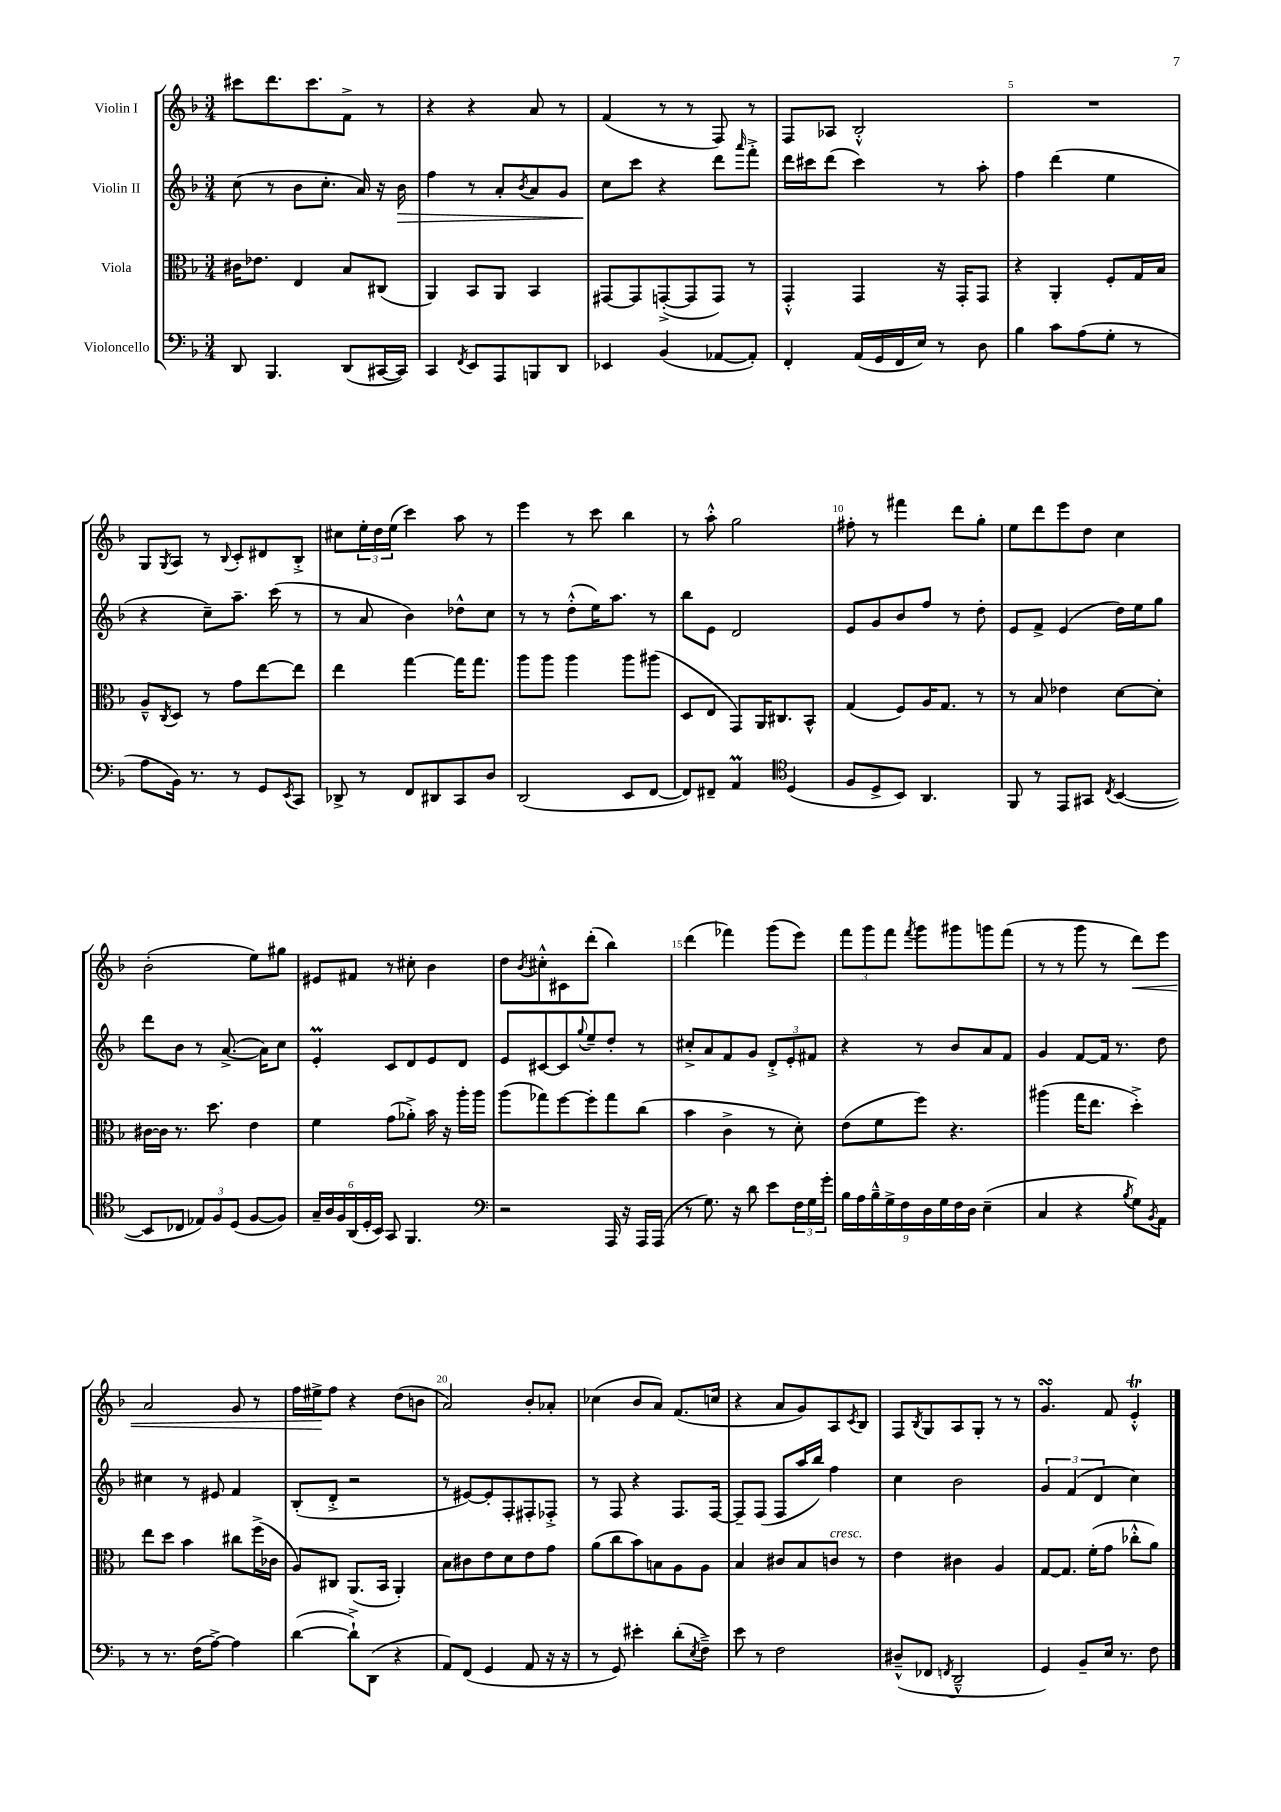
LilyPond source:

<<
\new StaffGroup <<
\new Staff = "s0" \with { instrumentName = "Violin I" } {
    \clef treble \key f \major \numericTimeSignature \time 3/4
    cis'''8 d'''8. cis'''8. f'8-> r8 |
    r4 r4 a'8 r8 |
    f'4( r8 r8 f8) r8 |
    f8 aes8 bes2-.-^ |
    R2. |
    g8 \acciaccatura { g8 } a8 r8 \appoggiatura { bes8 } c'8-. dis'8 bes8-.-> |
    cis''8 \tuplet 3/2 { e''16-. d''16 e''16( } c'''4) a''8 r8 |
    e'''4 r8 c'''8 bes''4 |
    r8 a''8-.-^ g''2 |
    fis''8-. r8 fis'''4 d'''8 g''8-. |
    e''8 d'''8 e'''8 d''8 c''4 |
    bes'2-.( e''8) gis''8 |
    eis'8 fis'8 r8 cis''8-. bes'4 |
    d''8 \acciaccatura { bes'8 } cis''8-.-^ cis'8 d'''8-.( bes''4) |
    d'''4( fes'''4) g'''8( e'''8) |
    \tuplet 3/2 { f'''8 g'''8 f'''8 } \acciaccatura { f'''8 } g'''8 gis'''8 g'''8 f'''8( |
    r8 r8 g'''8 r8 d'''8\<) e'''8 |
    a'2 g'8 r8 |
    f''16 eis''16->\! f''8 r4 d''8( b'8 |
    a'2) bes'8-. aes'8-. |
    ces''4( bes'8 a'8) f'8.( c''16 |
    r4 a'8 g'8) a8 \acciaccatura { c'8 } bes8 |
    f8 \acciaccatura { bes8 } g8 a8 g8-. r8 r8 |
    g'4.\turn f'8 e'4-.-^\trill \bar "|." |
}
\new Staff = "s1" \with { instrumentName = "Violin II" } {
    \clef treble \key f \major \numericTimeSignature \time 3/4
    c''8( r8 bes'8 c''8.-. a'16) r16 bes'16\> |
    f''4 r8 a'8-. \acciaccatura { bes'8 } a'8 g'8 |
    c''8\! c'''8 r4 d'''8 \grace { a'''16 } f'''8-.-> |
    d'''16 cis'''16 d'''8( cis'''4) r8 a''8-. |
    f''4 d'''4( e''4 |
    r4 c''8--) a''8.-- c'''16( r8 |
    r8 a'8 bes'4) des''8-^ c''8 |
    r8 r8 d''8-.-^( e''16) a''8. r8 |
    bes''8 e'8 d'2 |
    e'8 g'8 bes'8 f''8 r8 d''8-. |
    e'8 f'8-> e'4( d''16) e''16 g''8 |
    d'''8 bes'8 r8 a'8.~->( a'16) c''8 |
    e'4-.\prall c'8 d'8 e'8 d'8 |
    e'8 cis'8~ cis'8 \appoggiatura { g''8 } e''8-- d''8-. r8 |
    cis''8-.-> a'8 f'8 g'8 \tuplet 3/2 { d'8-.-> e'8-. fis'8 } |
    r4 r8 bes'8 a'8 f'8 |
    g'4 f'8~ f'16 r8. d''8 |
    cis''4 r8 eis'8 f'4 |
    bes8-.( d'8-.-> r2 |
    r8 eis'8~) eis'8-. f8-. fis8-. fes8-.-> |
    r8 f8 r4 f8. f16~ |
    f8-- f8( f8 a''16 bes''16) f''4 |
    c''4 bes'2 |
    \tuplet 3/2 { g'4 f'4( d'4 } c''4) \bar "|." |
}
\new Staff = "s2" \with { instrumentName = "Viola" } {
    \clef alto \key f \major \numericTimeSignature \time 3/4
    cis'16 ees'8. e4 bes8 cis8( |
    a,4) bes,8 a,8 bes,4 |
    gis,8~ gis,8 g,8~-.->( g,8 g,8) r8 |
    g,4-.-^ g,4 r16 g,16-. g,8 |
    r4 a,4-. f8-. g16 bes16 |
    a8---^ \acciaccatura { c8 } d8 r8 g'8 e''8~ e''8 |
    e''4 g''4~ g''16 g''8. |
    a''8 a''8 a''4 a''8 ais''8( |
    d8 e8 g,8) a,16 cis8. bes,8-^ |
    g4( f8) a16 g8. r8 |
    r8 bes8 ees'4 d'8~ d'8-. |
    cis'16~ cis'16 r8. d''8. e'4 |
    f'4 g'8( aes'8-.->) bes'16 r16 a''16-. a''16 |
    a''8( ges''8) f''8~ f''8-. ges''8 c''8( |
    bes'4 c'4-> r8 d'8-.) |
    e'8( f'8 f''8) r4. |
    ais''4( g''16 e''8. d''4-.->) |
    e''8 d''8 bes'4 cis''8 f''16->( ces'16 |
    a8) cis8 a,8.( bes,16 a,4-.) |
    bes8 cis'8 e'8 d'8 e'8 g'8 |
    a'8( c''8 bes'8) b8 a8 a8 |
    bes4 cis'8 bes8 c'8^\markup { \italic "cresc." } r8 |
    e'4 cis'4 a4 |
    g8~ g8. f'16-.( g'8 ces''8-.-^ a'8) \bar "|." |
}
\new Staff = "s3" \with { instrumentName = "Violoncello" } {
    \clef bass \key f \major \numericTimeSignature \time 3/4
    d,8 bes,,4. d,8( cis,16~ cis,16) |
    c,4 \acciaccatura { f,8 } e,8 a,,8 b,,8 d,8 |
    ees,4 bes,4( aes,8~ aes,8-.) |
    f,4-. a,16( g,16 f,16 e16) r8 d8 |
    bes4 c'8 a8( g8-. r8 |
    a8 bes,16) r8. r8 g,8 \acciaccatura { e,8 } c,8 |
    des,8-> r8 f,8 dis,8 c,8 d8 |
    d,2( e,8 f,8~ |
    f,8) fis,8-- a,4\prall \clef tenor d4( |
    f8 d8-> bes,8) a,4. |
    f,8 r8 e,8 gis,8 \acciaccatura { c8 } bes,4~( |
    bes,8 ces8 \tuplet 3/2 { ees8) f8 d8( } f8~ f8) |
    \tuplet 6/4 { g16-- a16 f16 a,16( d16-. bes,16) } g,8 f,4. |
    \clef bass r2 a,,16 r16 a,,16 a,,16( |
    r8 g8.) r16 d'8 e'8 \tuplet 3/2 { f16 g16 g'16-. } |
    \tuplet 9/8 { bes16 a16 bes16---^ g16-> f16 d16 g16 f16 d16 } e4--( |
    c4 r4 \acciaccatura { bes8 } g8) \acciaccatura { bes,8 } a,8 |
    r8 r8. f16( a8~->) a4 |
    d'4~( d'8-!->) d,8( r4 |
    a,8) f,8( g,4 a,8 r16 r16 |
    r8 g,8) eis'4-. d'8-.( \acciaccatura { e8 } f8--->) |
    e'8 r8 f2 |
    dis8---^( fes,8 \acciaccatura { f,8 } d,2---^ |
    g,4) bes,8-- e16 r8. f8 \bar "|." |
}
>>
>>
\layout { \context { \Score \override BarNumber.break-visibility = ##(#f #t #t) barNumberVisibility = #(every-nth-bar-number-visible 5) } }
